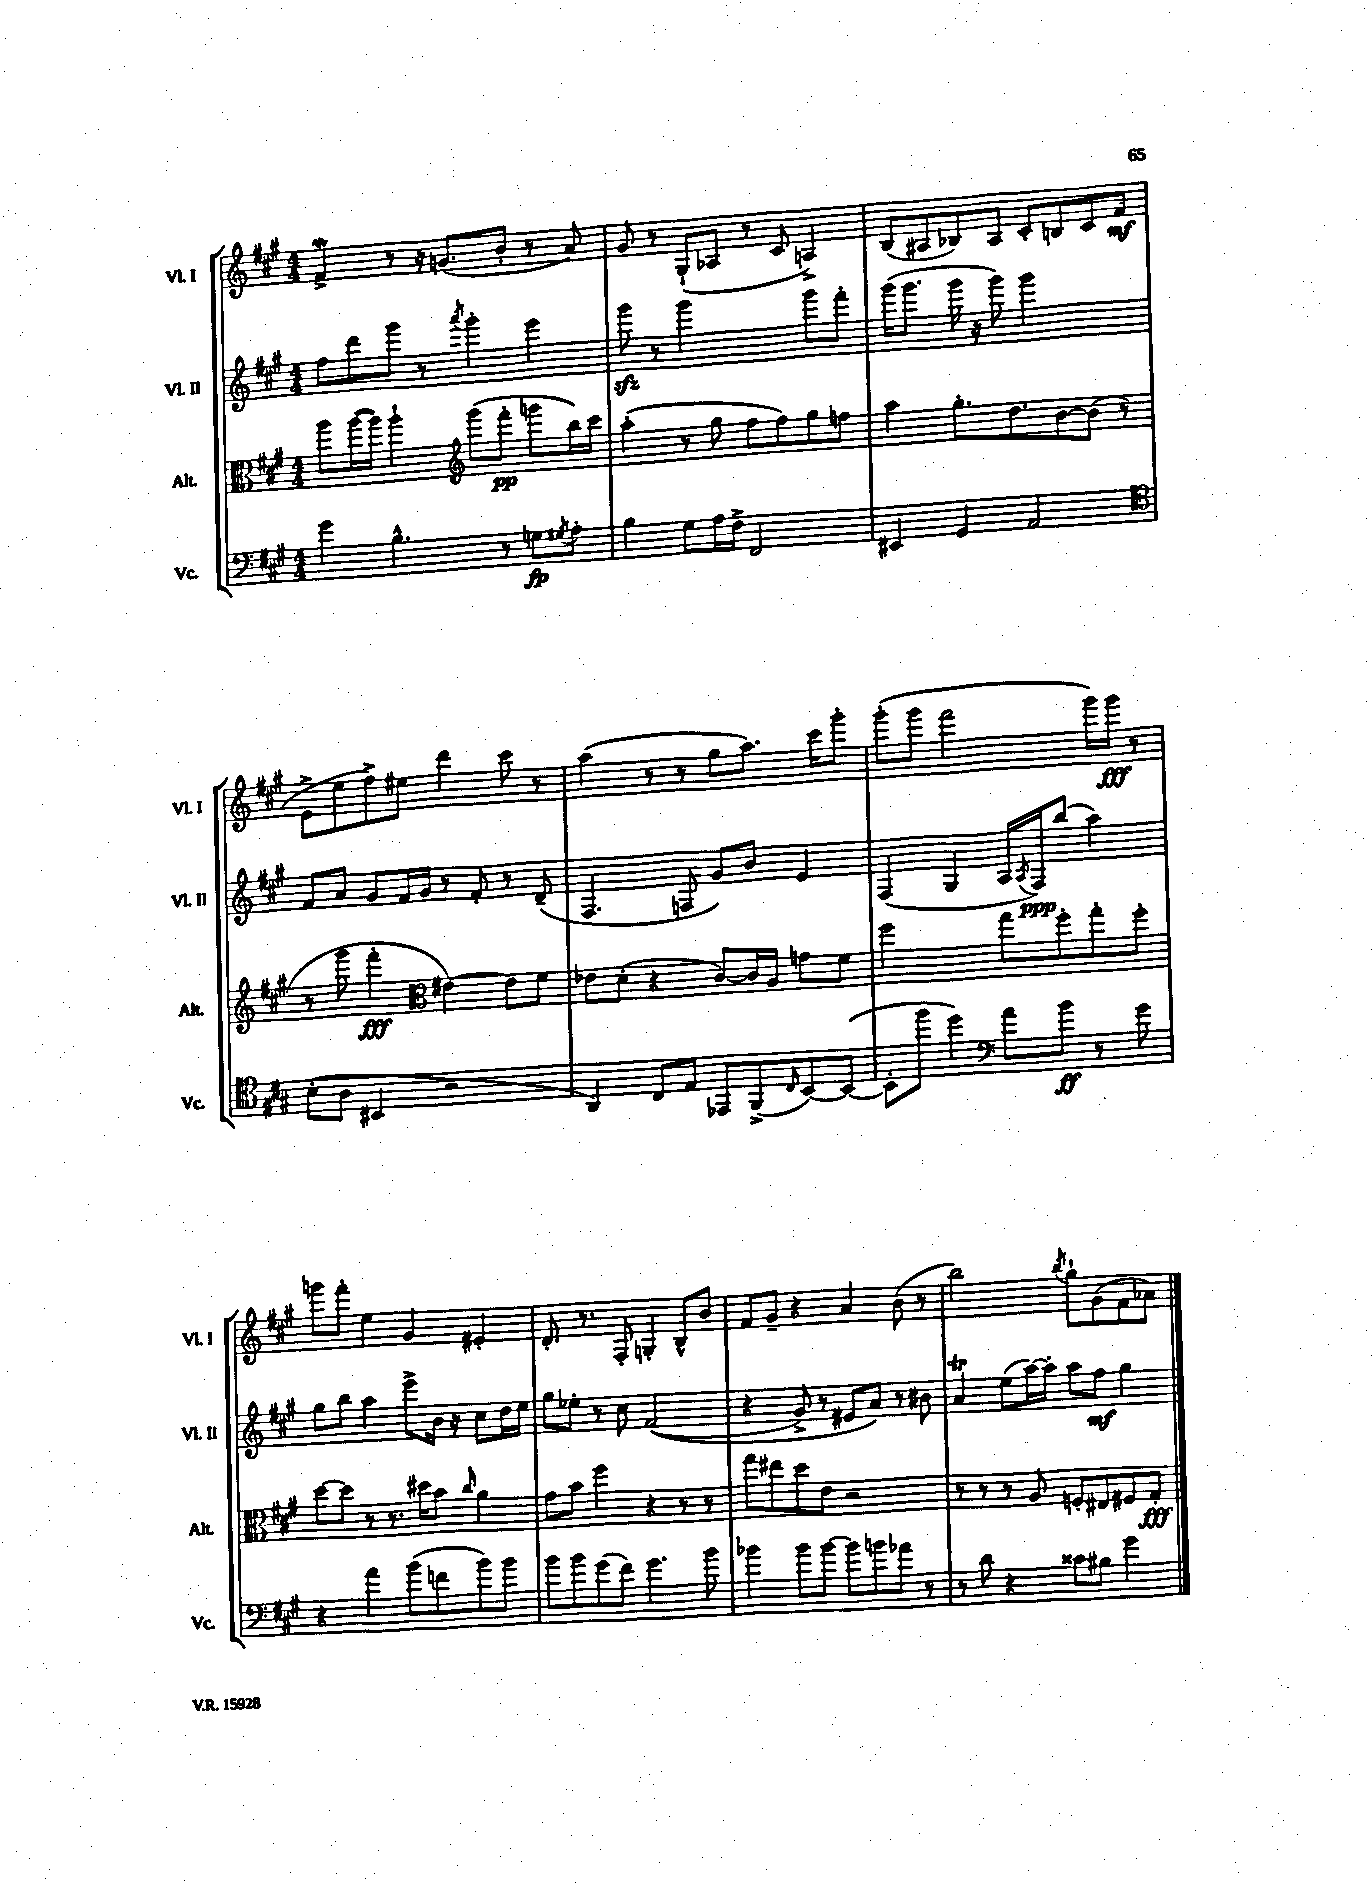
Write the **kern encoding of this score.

**kern	**kern	**kern	**kern
*staff4	*staff3	*staff2	*staff1
*clefF4	*clefC3	*clefG2	*clefG2
*k[f#c#g#]	*k[f#c#g#]	*k[f#c#g#]	*k[f#c#g#]
*M4/4	*M4/4	*M4/4	*M4/4
4g#	8aa	8ff#	4f#^
.	([16aa	8ddd	.
.	16aa])	.	.
4.B^^	4aa`	8ggg#	8r
.	.	8r	16r
.	.	.	(8.g
*	*clefG2	*	*
.	.	8qaaa	.
.	(8ggg#	4ggg#'	.
8r	8fff#'	.	8b'
8G	8ggg	4eee	8r
8qG#	.	.	.
8A'	16bb)	.	8a)
.	16ccc#	.	.
=	=	=	=
4B	(4aa'	8ggg#	8g#
.	.	8r	8r
8G#	8r	2ggg#	(8G#`
16A	8gg#	.	8A-
16F#^	.	.	.
2FF#	8ff#	.	8r
.	8ff#)	.	8c#
.	8gg#	8ggg#	4A^)
.	8ff	8fff#'	.
=	=	=	=
4EE#	4aa	(16ggg#	(8B
.	.	8.ggg#	.
.	.	.	8A#
4GG#	8.gg#'	16ggg#	8B-)
.	.	16r	.
.	.	8ggg#)	8A#
.	8.dd	.	.
2AA	.	2ggg#	8c#'
.	[8b	.	8B
.	(8b]	.	8c#
.	8r	.	(8f#
=	=	=	=
*clefC4	*	*	*
(8B'	8r	8f#	8e^
8A	8ggg#	8a	8ee
4BB#	4fff#'	8g#	8ff#^)
.	.	16f#	8ee#
.	.	16g#	.
*	*clefC3	*	*
2r	[4e#)	8r	4ddd
.	.	8f#'	.
.	8e#]	8r	8ccc#
.	8f#	(8d~	8r
=	=	=	=
4AA)	8e-	4.F#	(4aa
.	(8d'	.	.
8C#	4r	.	8r
8E	.	8F	8r
8EE-	[8c#)	8g#)	8gg#
(8FF#^	16c#]	8b	8.aa)
.	16A	.	.
16qqC#	.	.	.
[8BB)	8g	4e	.
.	.	.	16ccc#
(8BB_	8f#	.	8ggg#'
=	=	=	=
8BB']	2ff#	(4F#	(8ggg#'
8ff#	.	.	8ggg#
4dd)	.	4G#	2fff#
*clefF4	*	*	*
8a	8gg#	16A	.
.	.	8qA	.
.	.	16F#)	.
8b	8ff#'	(8bb	.
8r	8gg#'	4aa)	16ggg#)
.	.	.	16ggg#
8g#	8ff#'	.	8r
=	=	=	=
4r	[8dd	8gg#	8ggg
.	8dd]	8bb	8fff#'
4a	8r	4aa	4ee
.	8.r	.	.
(8b	.	8eee^	4g#
.	16dd#	.	.
8f	8b	16b	.
.	.	16r	.
.	16qqcc#	.	.
8b)	4a	8cc#	4e#'
8b	.	16dd	.
.	.	16ee	.
=	=	=	=
8b	8g#	8gg#	8.d'
8b	8b	8ee-'	.
.	.	.	8.r
(8g#	4ff#	8r	.
8f#)	.	8cc#	8F#'
4.g#	4r	&((2f#	4G'
.	8r	.	8B^^
8b	8r	.	8b
=	=	=	=
4b-	8gg#	4r	8f#
.	8ee#	.	8g#~
8b-	8dd	8g#^)	4r
[8b-	8e	8r	.
8b-]	2r	8e#	4a
8b	.	8a&)	.
8a-	.	8r	(8b
8r	.	8b#	8r
=	=	=	=
8r	8r	4a	2bb)
8d	8r	.	.
4r	8r	(8ee	.
.	8A	[16aa)	.
.	.	16aa']	.
.	.	.	8qbb
8c##	8F'	8aa	8gg#`
8B#	8E#	8ff#	(8g#
4g#	8F#	4gg#	8f#
.	8G#'	.	8a-)
==	==	==	==
*-	*-	*-	*-
